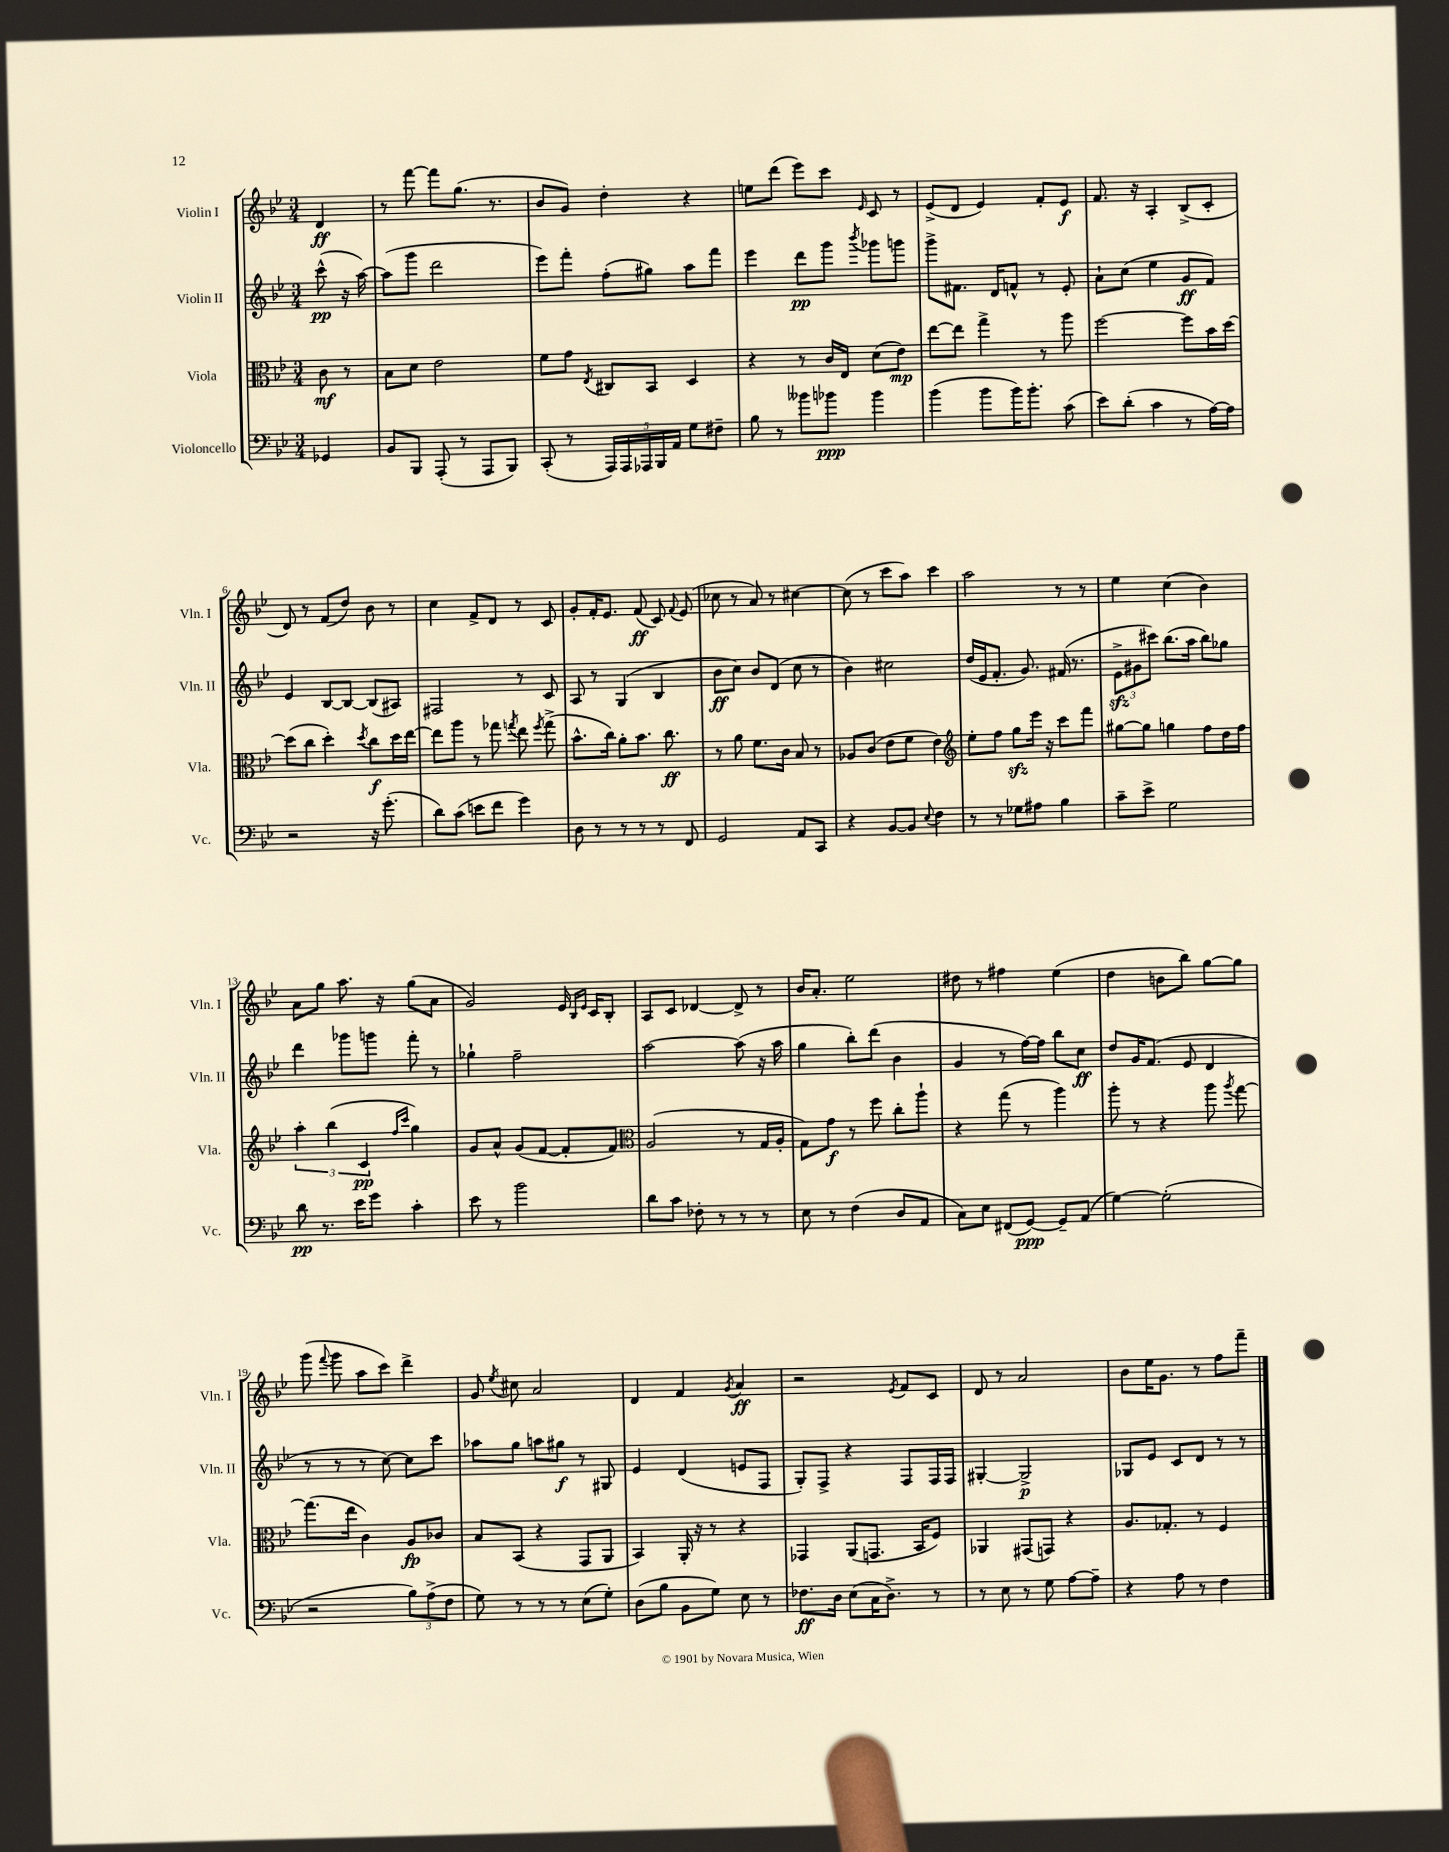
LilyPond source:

<<
\new StaffGroup <<
\new Staff = "s0" \with { instrumentName = "Violin I" shortInstrumentName = "Vln. I" } {
    \clef treble \key bes \major \numericTimeSignature \time 3/4 \partial 4
    \autoBeamOff d'4\ff |
    r8 f'''8~ f'''8[ g''8.]( r8. |
    bes'8[ g'8]) d''4-. r4 |
    e''8[ d'''8]( ees'''8[) c'''8] \grace { ees'16 } c'8 r8 |
    ees'8[->( d'8] ees'4) f'8[-. ees'8]\f |
    f'8. r16 a4-. bes8[->( c'8]-. |
    d'8) r8 f'8[( d''8]) bes'8 r8 |
    c''4 f'8[-> d'8] r8 c'8 |
    g'8[-. f'16-. ees'8.] f'8\ff( c'8) \appoggiatura { f'8 } ees'8( |
    ces''8 r8 a'8) r8 cis''4~ |
    cis''8( r8 c'''8[ a''8]) c'''4 |
    a''2 r8 r8 |
    ees''4 c''4( bes'4) |
    a'8[ g''8] a''8. r16 g''8[( a'8] |
    g'2) ees'16 \grace { bes16[ ees'16] } c'16[ bes8]-. |
    a8[ c'8] des'4~ des'8-> r8 |
    bes'16[ a'8.]-. ees''2 |
    dis''8 r8 fis''4 ees''4( |
    d''4 b'8[ bes''8]) g''8[~ g''8] |
    g'''8( \appoggiatura { f'''8 } g'''8 a''8[ c'''8]) d'''4-> |
    g'8 \acciaccatura { ees''8 } cis''8 a'2 |
    d'4 f'4 \acciaccatura { g'8 } a'4\ff |
    r2 \acciaccatura { ees'8 } f'8[ c'8] |
    d'8 r8 a'2 |
    bes'8[ ees''16 g'8.] r8 f''8[ f'''8]-- \bar "|." |
}
\new Staff = "s1" \with { instrumentName = "Violin II" shortInstrumentName = "Vln. II" } {
    \clef treble \key bes \major \numericTimeSignature \time 3/4 \partial 4
    \autoBeamOff c'''8-^\pp( r16 a''16~) |
    a''8[( g'''8] d'''2 |
    ees'''8[) f'''8]-. f''8[-.( gis''8]) a''8[ f'''8] |
    ees'''4 d'''8[\pp g'''8] \acciaccatura { bes'''8 } ges'''8[ g'''8] |
    g'''8[-> fis'8.] d'16[ f'8]-^ r8 ees'8-. |
    a'8[-! c''8]( ees''4 g'8[\ff f'8]) |
    ees'4 bes8[~ bes8]~ bes8[( ais8]) |
    fis2 r8 c'8 |
    a8 r8 g4( bes4 |
    bes'8[\ff c''8]) bes'8[ d'8]( c''8 r8 |
    bes'4) cis''2 |
    d''16[( ees'16 f'8.]-. g'8.) fis'16( r8. |
    \tuplet 3/2 { ees'8[->\sfz gis'8 cis'''8]) } bes''8.[( a''16] bes''8[) ges''8] |
    d'''4 ges'''8[ g'''8] f'''8-. r8 |
    ges''4-! f''2-- |
    a''2~ a''8( r16 a''16 |
    g''4 bes''8[-.) d'''8]( bes'4 |
    g'4 r8 f''16[~) f''16] bes''8[ c''8]\ff |
    d''8[ g'16 f'8.]( ees'8 d'4 |
    r8 r8 r8 c''8~) c''8[ c'''8] |
    aes''8[ g''8] a''8[ gis''8]\f r8 gis8 |
    ees'4 d'4( e'8[ f8] |
    g8[-.) f8]-> r4 f8[ f16 f16] |
    gis4~-. gis2->\p |
    ges8[ ees'8] c'8[ d'8] r8 r8 \bar "|." |
}
\new Staff = "s2" \with { instrumentName = "Viola" shortInstrumentName = "Vla." } {
    \clef alto \key bes \major \numericTimeSignature \time 3/4 \partial 4
    \autoBeamOff c'8\mf r8 |
    bes8[ d'8] ees'2 |
    f'8[ g'8] \acciaccatura { ees8 } cis8[ bes,8] d4 |
    r4 r8 c'16[ ees16] d'8[( ees'8]\mp) |
    ees''8[~ ees''8] g''4-> r8 a''8 |
    f''2~ f''8[ bes'16 d''16]~ |
    d''8[( c''8] d''4-.) \acciaccatura { d''8 } c''8[\f d''16 ees''16]~ |
    ees''8[ a''8] r8 ges''8 \acciaccatura { g''8 } ees''8 \acciaccatura { f''8 } g''8->( |
    bes'8.[-^ c''16]) a'8[-. bes'8.] c''8.\ff |
    r8 a'8 f'8.[ c'16] bes8 r8 |
    aes8[ c'8]( ees'8[ f'8] ees'4) |
    \clef treble ees''8[-. f''8] g''8[\sfz ees'''16] r16 c'''8[ f'''8] |
    gis''8[~ gis''8] g''4 f''8[ d''16 f''16] |
    \tuplet 3/2 { a''4-. bes''4( c'4\pp } \grace { f''16[ c'''16] } g''4) |
    g'8[ a'8]-^ g'8[( f'8]~ f'8[-. f'8]) |
    \clef alto a2( r8 g16[ a16]-. |
    g8[) g'8]\f r8 f''8 c''8[-. a''8]-! |
    r4 g''8( r8 a''4) |
    a''8-. r8 r4 a''8 \acciaccatura { a''8 } g''8~ |
    g''8.[( ees''16] c'4) a8[\fp ces'8] |
    bes8[ bes,8]( r4 g,8[ a,8] |
    bes,4) a,16-. r16 r8 r4 |
    ges,4 a,8[( g,8.] bes,16[ f8]) |
    aes,4 gis,8[( g,8]) r4 |
    a8.[ ges8.]-. r8 f4 \bar "|." |
}
\new Staff = "s3" \with { instrumentName = "Violoncello" shortInstrumentName = "Vc." } {
    \clef bass \key bes \major \numericTimeSignature \time 3/4 \partial 4
    \autoBeamOff ges,4 |
    bes,8[ bes,,8] a,,8-.( r8 a,,8[ bes,,8]) |
    c,8-.( r8 \tuplet 5/4 { a,,16[) a,,16 aes,,16 bes,,16 a,16] } g8[ fis8]-- |
    bes8 r8 beses'8[ bes'8]\ppp bes'4 |
    bes'4( bes'8[ bes'16) bes'8.]-. c'8( |
    ees'8[) d'8]-.( c'4 r8 a16[~) a16] |
    r2 r16 g'8.-.( |
    d'8[) c'8]( e'8[ f'8] g'4) |
    d8 r8 r8 r8 r8 f,8 |
    g,2 a,8[ c,8] |
    r4 bes,8[~ bes,8] \appoggiatura { ees8 } f4 |
    r8 r8 ges8[ ais8] bes4 |
    c'8[-- ees'8]-> g2 |
    d'8\pp r8. ees'16[ g'8] c'4-. |
    ees'8 r8 bes'2 |
    d'8[ c'8] fes8-. r8 r8 r8 |
    ees8 r8 f4( d8[ a,8] |
    c8[) ees8] fis,8[( g,8]~\ppp) g,8[-- a,8]( |
    g4~) g2-.( |
    r2 \tuplet 3/2 { bes8[) a8->( f8] } |
    g8) r8 r8 r8 ees8[( g8]-.) |
    d8[( bes8] bes,8[ g8]) ees8 r8 |
    fes8.[\ff d16] ees8[( c16 d8.]->) r8 |
    r8 ees8 r8 g8 a8[~ a8]-- |
    r4 a8 r8 f4 \bar "|." |
}
>>
>>
